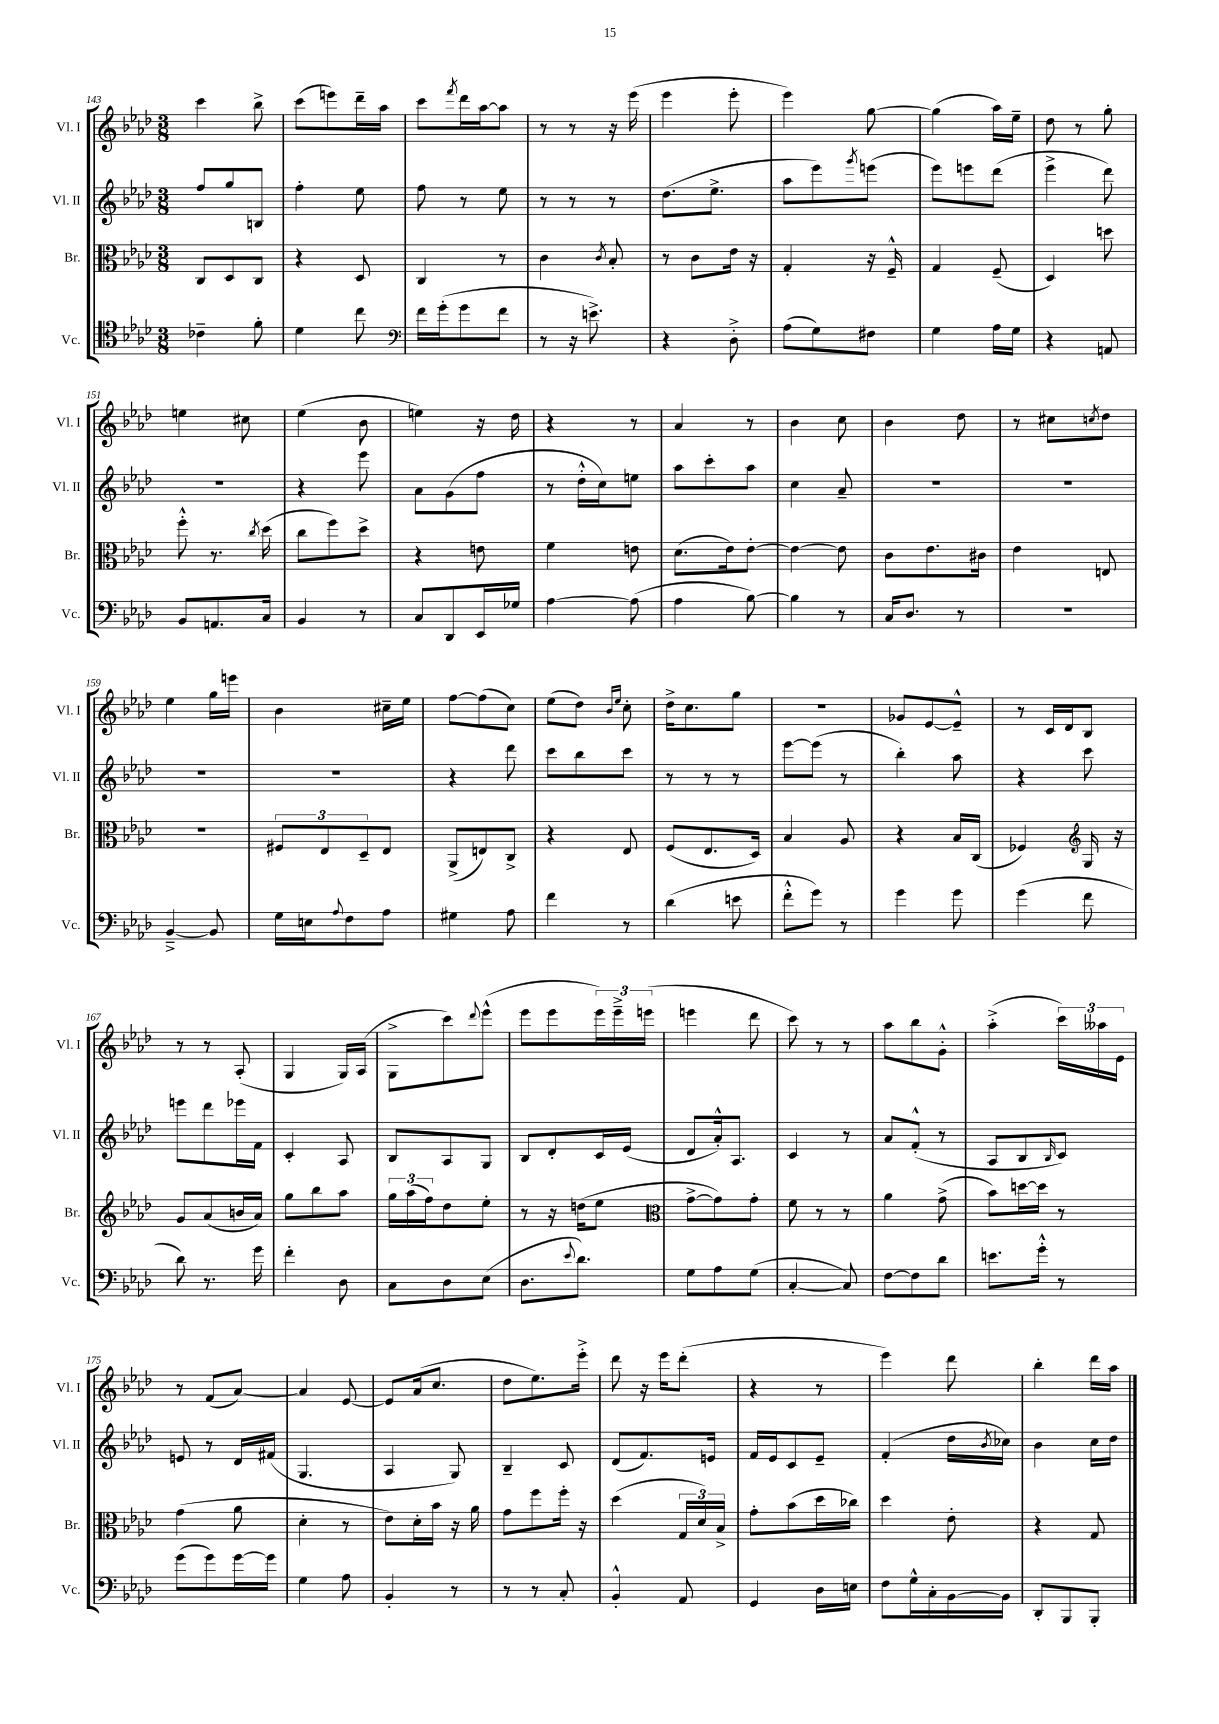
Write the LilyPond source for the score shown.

<<
\new StaffGroup <<
\new Staff = "s0" \with { instrumentName = "Vl. I" shortInstrumentName = "Vl. I" } {
    \clef treble \key aes \major \numericTimeSignature \time 3/8
    c'''4 bes''8-> |
    c'''8( e'''8) des'''16-- aes''16 |
    c'''8 \acciaccatura { f'''8 } des'''16 aes''16~ aes''8 |
    r8 r8 r16 ees'''16( |
    ees'''4 ees'''8-. |
    ees'''4) g''8~ |
    g''4( aes''16) ees''16-- |
    des''8 r8 g''8-. |
    e''4 cis''8 |
    ees''4( bes'8 |
    e''4) r16 des''16 |
    r4 r8 |
    aes'4 r8 |
    bes'4 c''8 |
    bes'4 des''8 |
    r8 cis''8 \acciaccatura { c''8 } des''8 |
    ees''4 g''16 e'''16 |
    bes'4 cis''16-- ees''16 |
    f''8~ f''8( c''8) |
    ees''8( des''8) \grace { bes'16 ees''16 } c''8-. |
    des''16-> c''8. g''8 |
    R4. |
    ges'8 ees'8~ ees'8---^ |
    r8 c'16 des'16 bes8 |
    r8 r8 aes8-.( |
    g4 g16) aes16( |
    g8-> c'''8) \appoggiatura { des'''8 } ees'''8-^( |
    ees'''8 ees'''8 \tuplet 3/2 { ees'''16) ees'''16---> e'''16( } |
    e'''4 des'''8 |
    c'''8) r8 r8 |
    aes''8 bes''8 g'8-.-^ |
    aes''4-.->( \tuplet 3/2 { c'''16) aeses''16 ees'16 } |
    r8 f'8( aes'8~) |
    aes'4 ees'8~ |
    ees'8 aes'16( c''8. |
    des''8 ees''8.) ees'''16-.-> |
    des'''8 r16 ees'''16 des'''8-.( |
    r4 r8 |
    ees'''4) des'''8 |
    bes''4-. des'''16 aes''16 \bar "|." |
}
\new Staff = "s1" \with { instrumentName = "Vl. II" shortInstrumentName = "Vl. II" } {
    \clef treble \key aes \major \numericTimeSignature \time 3/8
    f''8 g''8 b8 |
    f''4-. ees''8 |
    f''8 r8 ees''8 |
    r8 r8 r8 |
    des''8.( ees''8.-> |
    aes''8 ees'''8) \acciaccatura { g'''8 } e'''8( |
    ees'''8) e'''8 des'''8( |
    ees'''4-> des'''8) |
    R4. |
    r4 ees'''8 |
    aes'8 g'8( f''8 |
    r8 des''16-.-^ c''16) e''8 |
    aes''8 c'''8-. aes''8 |
    c''4 aes'8-- |
    R4. |
    R4. |
    R4. |
    R4. |
    r4 des'''8 |
    c'''8 bes''8 c'''8 |
    r8 r8 r8 |
    ees'''8~ ees'''8( r8 |
    bes''4-.) aes''8 |
    r4 c'''8 |
    e'''8 des'''8 ees'''16 f'16 |
    c'4-. aes8 |
    bes8 aes8 g8 |
    bes8 des'8-. c'16 ees'16( |
    des'8 aes'16-.-^) aes8. |
    c'4 r8 |
    aes'8 f'8-.-^( r8 |
    aes8 bes8 \grace { bes16 } c'8) |
    e'8 r8 des'16 fis'16( |
    g4. |
    aes4 g8) |
    bes4-- c'8 |
    des'8( f'8.) e'16 |
    f'16 ees'16 c'8 ees'8-- |
    f'4-.( des''16 \acciaccatura { bes'8 } ces''16) |
    bes'4 c''16 des''16 \bar "|." |
}
\new Staff = "s2" \with { instrumentName = "Br." shortInstrumentName = "Br." } {
    \clef alto \key aes \major \numericTimeSignature \time 3/8
    c8 des8 c8 |
    r4 des8 |
    c4 r8 |
    c'4 \acciaccatura { c'8 } bes8-. |
    r8 c'8 ees'16 r16 |
    g4-. r16 f16---^ |
    g4 f8--( |
    des4) d''8 |
    f''8-.-^ r8. \acciaccatura { c''8 } des''16( |
    c''8 f''8) des''8-> |
    r4 e'8 |
    f'4 e'8 |
    des'8.( ees'16) ees'8~-. |
    ees'4~ ees'8 |
    c'8 ees'8. cis'16 |
    ees'4 e8 |
    R4. |
    \tuplet 3/2 { fis8 ees8 des8-- } ees8 |
    aes,8->( e8) c8-> |
    r4 ees8 |
    f8( ees8. des16) |
    bes4 aes8 |
    r4 bes16 c16( |
    fes4) \clef treble g16 r16 |
    g'8 aes'8( b'16 aes'16) |
    g''8 bes''8 aes''8 |
    \tuplet 3/2 { g''16 aes''16( f''16) } des''8 ees''8-. |
    r8 r16 d''16( ees''8 |
    \clef alto g'8~-> g'8) g'8-. |
    f'8 r8 r8 |
    aes'4 g'8->( |
    bes'8) d''16~ d''16 r8 |
    g'4( aes'8 |
    des'4-. r8 |
    ees'8) des'16-. bes'16 r16 aes'16 |
    g'8 f''8 f''16-. r16 |
    des''4( \tuplet 3/2 { g16 des'16) bes16-> } |
    g'8-. bes'8( des''16 ces''16) |
    des''4 ees'8-. |
    r4 g8 \bar "|." |
}
\new Staff = "s3" \with { instrumentName = "Vc." shortInstrumentName = "Vc." } {
    \clef tenor \key aes \major \numericTimeSignature \time 3/8
    ces'4-- f'8-. |
    des'4 c''8 |
    \clef bass f'16 g'16-.( g'8 f'8 |
    r8 r16 e'8.->) |
    r4 des8-.-> |
    aes8( g8) fis8 |
    g4 aes16 g16 |
    r4 a,8 |
    bes,8 a,8. c16 |
    bes,4 r8 |
    c8 des,8 ees,16 ges16 |
    aes4~ aes8( |
    aes4 bes8~) |
    bes4 r8 |
    c16 des8. r8 |
    R4. |
    bes,4~---> bes,8 |
    g16 e16 \appoggiatura { aes8 } f8 aes8 |
    gis4 aes8 |
    f'4 r8 |
    des'4( e'8 |
    f'8-.-^ g'8) r8 |
    g'4 g'8 |
    g'4( f'8 |
    des'8) r8. g'16 |
    f'4-. des8 |
    c8 des8 ees8( |
    des8. \appoggiatura { ees'8 } des'8.) |
    g8 aes8 g8( |
    c4~-. c8) |
    f8~ f8 des'8 |
    e'8. g'16-.-^ r8 |
    g'8( g'8) g'16~ g'16 |
    g4 aes8 |
    bes,4-. r8 |
    r8 r8 c8-. |
    bes,4-.-^ aes,8 |
    g,4 des16 e16 |
    f8 g16-^ c16-. bes,16~ bes,16 |
    des,8-. bes,,8 bes,,8-. \bar "|." |
}
>>
>>
\layout { \context { \Score currentBarNumber = #143 } }
